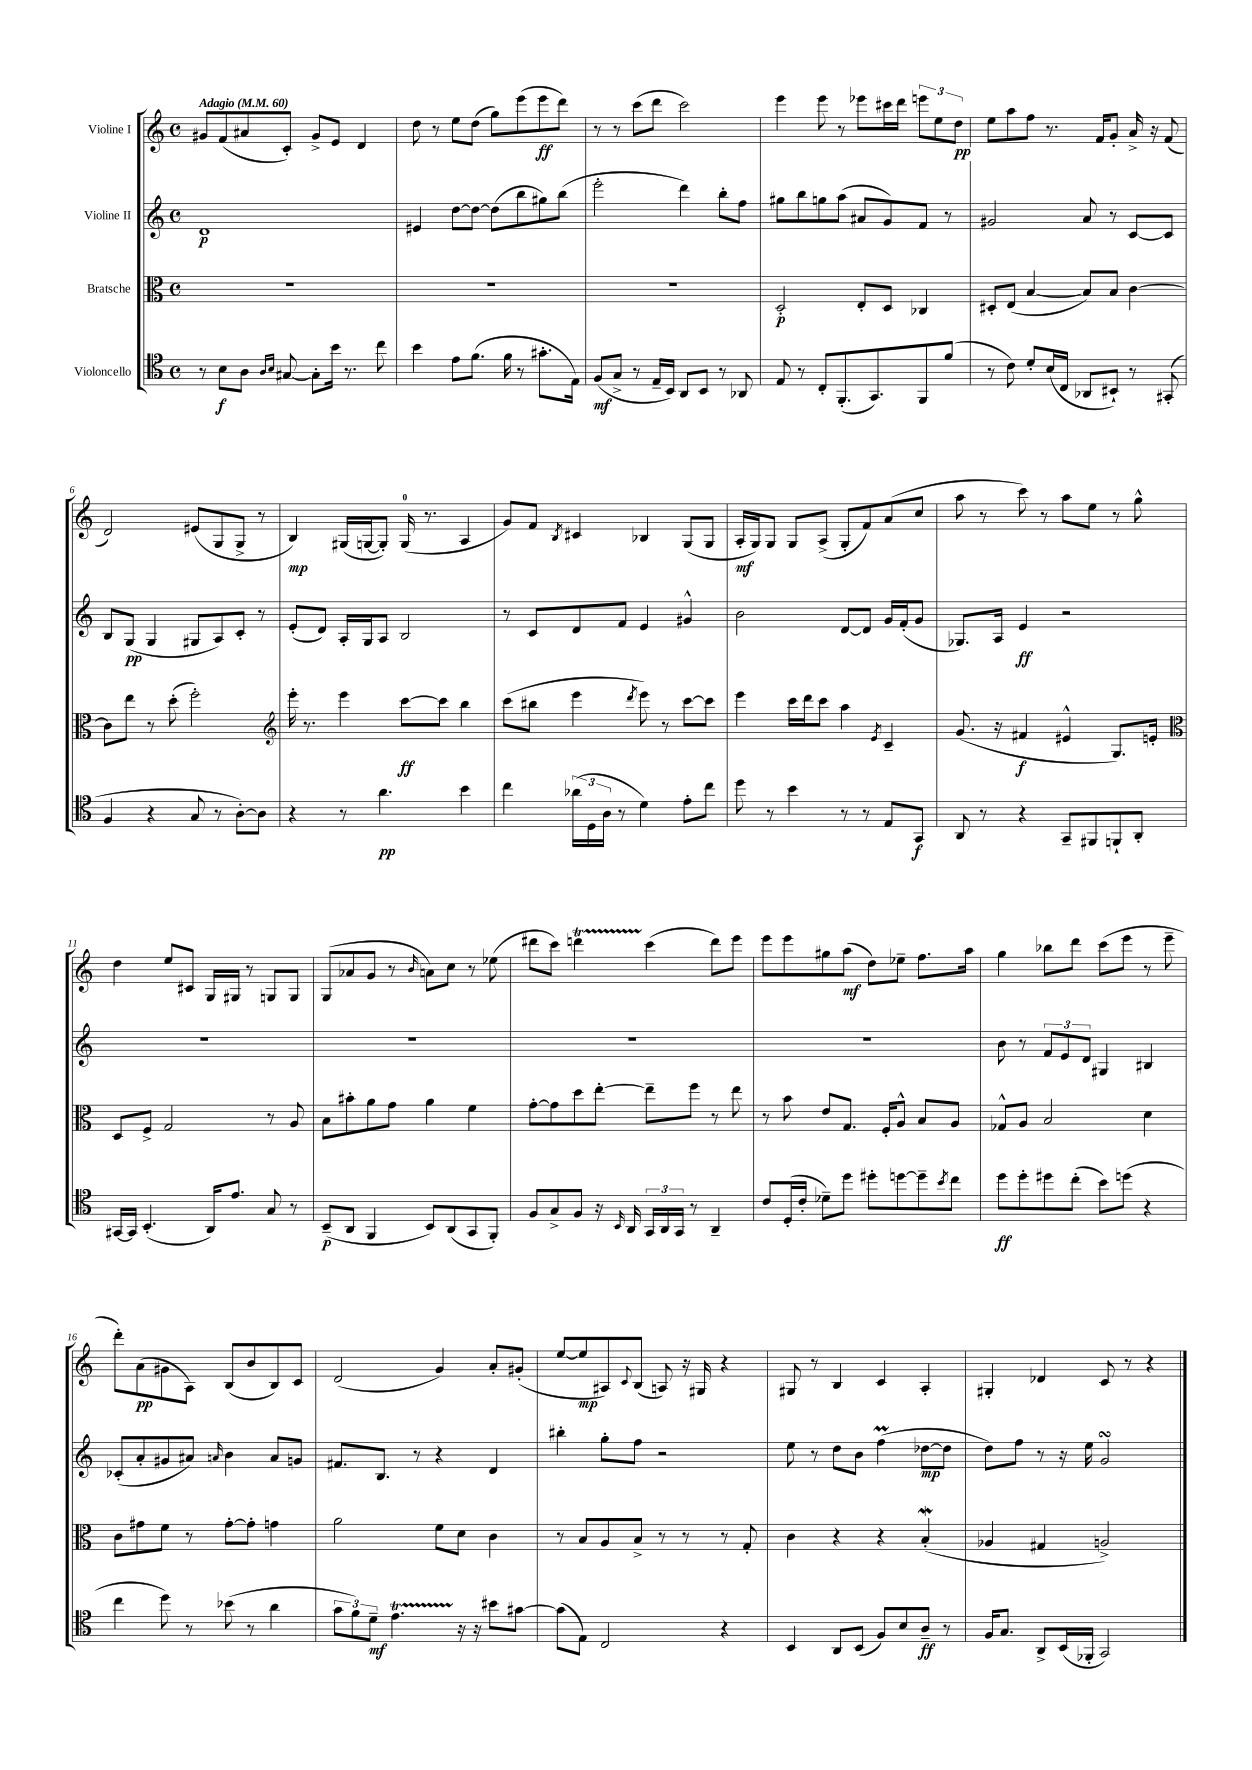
<<
\new StaffGroup <<
\new Staff = "s0" \with { instrumentName = "Violine I" } {
    \clef treble \key c \major \defaultTimeSignature \time 4/4 \tempo "Adagio" 4 = 60
    gis'8 f'8( ais'8 c'8-.) gis'8-> e'8 d'4 |
    d''8 r8 e''8 d''8( g''8) e'''8( e'''8\ff d'''8) |
    r8 r8 c'''8( d'''8 c'''2) |
    e'''4 e'''8 r8 ees'''8 cis'''16 d'''16 \tuplet 3/2 { e'''8 e''8 d''8\pp } |
    e''8 a''8 f''8 r8. f'16 g'8-. a'16-> r16 f'8( |
    d'2) eis'8( g8 g8-> r8 |
    b4\mp) gis16( g16~ g8-.) g16-0( r8. a4 |
    g'8) f'8 \acciaccatura { b8 } cis'4 bes4 g8( g8 |
    a16-.\mf g16) g8 g8 a8->( g8-. f'8) a'8( c''8 |
    a''8 r8 c'''8) r8 a''8 e''8 r8 g''8-^ |
    d''4 e''8 cis'8 g16 gis16 r8 g8 g8 |
    g8( aes'8 g'8 r8 \grace { b'16 } a'8) c''8 r8 ees''8( |
    dis'''8 c'''8) d'''4\startTrillSpan c'''4\stopTrillSpan( d'''8) e'''8 |
    e'''8 e'''8 gis''8 a''8\mf( d''8) ees''8-- f''8. a''16 |
    g''4 bes''8 d'''8 c'''8( e'''8 r8 e'''8-- |
    d'''8-.) a'8\pp( gis'8 a8) b8( b'8 b8) c'8 |
    d'2( g'4) a'8-. gis'8-.( |
    e''8~ e''8\mp ais8) \appoggiatura { c'8 } b8( a8) r16 gis16 r4 |
    gis8 r8 b4 c'4 a4-. |
    gis4-. des'4 c'8 r8 r4 \bar "|." |
}
\new Staff = "s1" \with { instrumentName = "Violine II" } {
    \clef treble \key c \major \defaultTimeSignature \time 4/4
    d'1\p |
    eis'4 d''8~ d''8~ d''8( b''8 gis''8) b''8( |
    e'''2-. d'''4) b''8-. f''8 |
    gis''8 b''8 g''8 a''8( ais'8 g'8) f'8 r8 |
    gis'2 a'8 r8 c'8~ c'8 |
    b8 g8\pp( g4 gis8 a8) c'8-. r8 |
    e'8-.( d'8) a16-. g16 a8 b2 |
    r8 c'8 d'8 f'8 e'4 gis'4-^ |
    b'2 d'8~ d'8 g'16 f'16-.( g'8 |
    ges8.) a16 e'4\ff r2 |
    R1 |
    R1 |
    R1 |
    R1 |
    b'8 r8 \tuplet 3/2 { f'8 e'8 d'8 } gis4 bis4 |
    ces'8-.( a'8-. gis'8 ais'8) \grace { a'16 } b'4 a'8 g'8 |
    fis'8. b8. r8 r4 d'4 |
    bis''4-. g''8-. f''8 r2 |
    e''8 r8 d''8 b'8 f''4\prall( des''8~\mp des''8 |
    d''8) f''8 r8 r16 e''16 g'2\turn \bar "|." |
}
\new Staff = "s2" \with { instrumentName = "Bratsche" } {
    \clef alto \key c \major \defaultTimeSignature \time 4/4
    R1 |
    R1 |
    R1 |
    d2-.\p e8-. d8 ces4 |
    dis8-. e8( b4~ b8) b8 c'4~ |
    c'8 e''8 r8 d''8-.( f''2-.) |
    \clef treble e'''16-. r8. e'''4 c'''8~\ff c'''8 b''4 |
    c'''8( bis''8 e'''4 \acciaccatura { d'''8 } e'''8) r8 c'''8~ c'''8 |
    e'''4 c'''16 d'''16 c'''8 a''4 \acciaccatura { e'8 } c'4-- |
    g'8.( r16 fis'4\f eis'4-^ g8.) e'16-. |
    \clef alto d8 f8-> g2 r8 a8 |
    b8 bis'8-. a'8 g'8 a'4 f'4 |
    g'8~-. g'8 d''8 e''8~-. e''8-- f''8 r8 e''8 |
    r8 b'8 e'8 g8. f16-. a8-^ b8 a8 |
    ges8-^ a8 b2 d'4 |
    c'8 gis'8 f'8 r8 gis'8~-. gis'8-. g'4 |
    a'2 f'8 d'8 c'4 |
    r8 b8 a8 b8-> r8 r8 r8 g8-. |
    c'4 r4 r4 b4-.\mordent( |
    aes4 gis4 a2->) \bar "|." |
}
\new Staff = "s3" \with { instrumentName = "Violoncello" } {
    \clef tenor \key c \major \defaultTimeSignature \time 4/4
    r8 b8\f a8 \grace { a16 b16 } gis8~ gis8-. b'16 r8. c''8 |
    b'4 e'8 f'8.( f'16 r8 gis'8.-. e16) |
    f8\mf( g8-> r8 e16-- b,16) a,8 b,8 r8 aes,8 |
    e8 r8 c8-. f,8.-.( g,8.) f,8 f'8( |
    r8 c'8) d'8-. b16( c16 aes,8 bis,8-!) r8 gis,8-.( |
    f4 r4 g8 r8 a8~-.) a8 |
    r4 r8 a'4.\pp b'4 |
    c''4 \tuplet 3/2 { aes'16( d16 a16 } r8 d'4) e'8-. c''8 |
    d''8 r8 b'4 r8 r8 e8 g,8\f |
    a,8 r8 r4 g,8-- fis,8 f,8-! a,8-. |
    gis,16~ gis,16 b,4.-.( a,16) e'8. g8 r8 |
    b,8--\p( a,8 f,4 b,8) a,8( g,8 f,8-.) |
    f8 g8-> f8 r16 \grace { b,16 } a,16 \tuplet 3/2 { g,16 a,16 g,16 } r8 a,4-- |
    c'8 d16-.( c'16-. des'8--) d''8 dis''8-. d''8~ d''8-- \acciaccatura { b'8 } c''8 |
    d''8\ff d''8-. dis''8 c''8-.( b'8) d''8( r4 |
    c''4 d''8) r8 bes'8( r8 a'4 |
    \tuplet 3/2 { g'8 f'8) d'8--\mf } e'4.\startTrillSpan r16\stopTrillSpan r16 bis'8 gis'8~ |
    gis'8( e8) c2 r4 |
    b,4 a,8 b,8( f8) b8 a8--\ff r8 |
    f16 g8. a,8-> b,16( fes,16-. g,2) \bar "|." |
}
>>
>>
